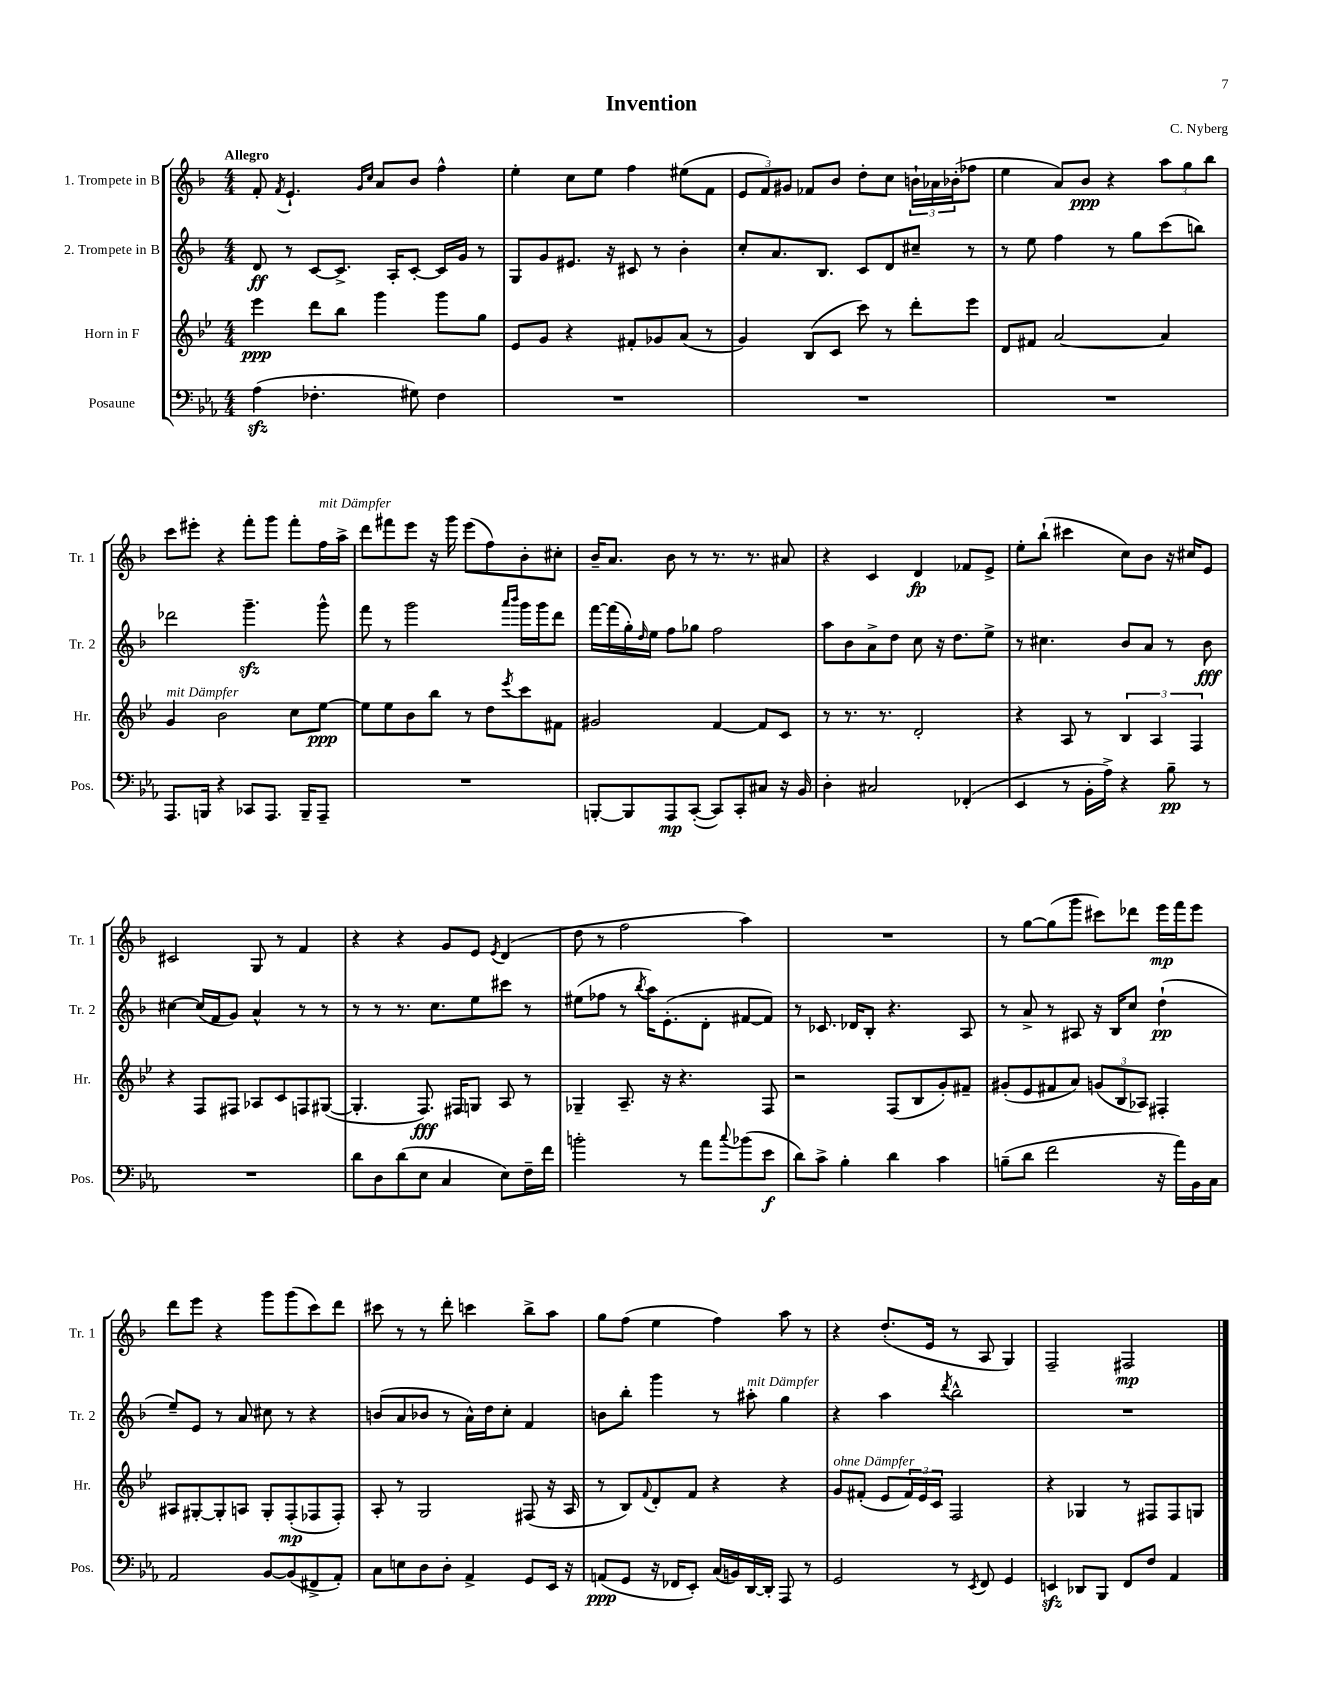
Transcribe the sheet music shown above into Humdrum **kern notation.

**kern	**kern	**kern	**kern
*staff4	*staff3	*staff2	*staff1
*clefF4	*clefG2	*clefG2	*clefG2
*k[b-e-a-]	*k[b-e-]	*k[b-]	*k[b-]
*M4/4	*M4/4	*M4/4	*M4/4
(4A-	4eee-	8d	8f'
.	.	.	8qf
.	.	8r	4.e`
4.F-'	8ddd	[8c	.
.	8bb-	8.c^]	.
.	.	.	16qqg
.	.	.	16qqcc
.	4ggg	.	8a
.	.	16A'	.
8G#)	.	[8c'	8b-
4F-	8ggg	16c]	4ff^^
.	.	16g	.
.	8gg	8r	.
=	=	=	=
1r	8e-	8G	4ee'
.	8g	8g	.
.	4r	8.e#	8cc
.	.	.	8ee
.	.	16r	.
.	8f#'	8c#	4ff
.	8g-	8r	.
.	(8a	4b-'	(8ee#
.	8r	.	8f
=	=	=	=
1r	4g)	8cc'	12e
.	.	.	12f)
.	.	8.a	.
.	.	.	12g#
.	(8B-	.	8f-
.	.	8.B-	.
.	8c	.	8b-
.	8ccc)	8c	8dd'
.	8r	8d	8cc
.	8ddd'	8cc#~	24b`
.	.	.	24a-
.	.	.	(24b-'
.	8eee-	8r	8ff-
=	=	=	=
1r	8d	8r	4ee
.	8f#	8ee	.
.	[2a	4ff	8a)
.	.	.	8b-
.	.	8r	4r
.	.	8gg	.
.	4a]	(8ccc	12aa
.	.	.	12gg
.	.	8bb)	.
.	.	.	12bb-
=	=	=	=
8.AAA-	4g	2ddd-	8ccc
.	.	.	8eee#'
16BBB	.	.	.
4r	2b-	.	4r
8CC-	.	4.ggg~	8fff'
8.AAA-	.	.	8ggg
.	8cc	.	8fff'
16BBB~	.	.	.
8AAA-~	[8ee-	8ggg^^	16ff
.	.	.	16aa^
=	=	=	=
1r	8ee-]	8fff	8ddd
.	8ee-	8r	8fff#
.	8b-	2ggg	8eee
.	8bb-	.	16r
.	.	.	16ggg
.	8r	.	(8eee
.	8dd	.	8ff)
.	.	16qqaaa	.
.	8qeee-	16qqbbb-	.
.	8ccc	16ggg	8b-'
.	.	16ggg	.
.	8f#	8ddd	8cc#'
=	=	=	=
[8BBB'	2g#	[16fff	16b-~
.	.	(16fff]	8.a
8BBB]	.	16gg')	.
.	.	16qqdd	.
.	.	16ee	.
8AAA-	.	8ff	8b-
([8CC'	.	8gg-	8r
8CC])	[4f	2ff	8.r
8CC'	.	.	.
.	.	.	8.r
8C#	8f]	.	.
16r	8c	.	8a#
16BB-	.	.	.
=	=	=	=
4D'	8r	8aa	4r
.	8.r	8b-	.
2C#	.	8a^	4c
.	8.r	.	.
.	.	8dd	.
.	2d'	8cc	4d
.	.	16r	.
.	.	8.dd	.
(4FF-'	.	.	8f-
.	.	8ee^	8e^
=	=	=	=
4EE-	4r	8r	8ee'
.	.	4.cc#	(8bb-`
8r	8A	.	4ccc#
16BB-'	8r	.	.
16A-^)	.	.	.
4r	6B-	8b-	8cc)
.	.	8a	8b-
.	6A	.	.
8B-~	.	8r	16r
.	.	.	16cc#
.	6F	.	.
8r	.	8b-	8e
=	=	=	=
1r	4r	[4cc#	2c#
.	8F	(16cc#]	.
.	.	16f	.
.	8F#	8g)	.
.	8A-	4a^^	8G
.	8c	.	8r
.	8F	8r	4f
.	([8G#	8r	.
=	=	=	=
8d	4.G#']	8r	4r
8D	.	8r	.
(8d	.	8.r	4r
8E-	8.F)	.	.
.	.	8.cc	.
4C	.	.	8g
.	16F#	.	.
.	8G	8ee	8e
.	.	.	8qe
8E-)	8A	8ccc#	(4d
16F~	8r	8r	.
16f	.	.	.
=	=	=	=
2b'	4G-~	(8ee#	8dd
.	.	8ff-	8r
.	8.A~	8r	2ff
.	.	8qbb-	.
.	.	16aa)	.
.	16r	(8.e'	.
8r	4.r	.	.
8a-	.	8d'	.
8qqcc	.	.	.
(8b-	.	[8f#	4aa)
8e-	8F	8f#])	.
=	=	=	=
8d)	2r	8r	1r
8c^	.	8.c-	.
4B-'	.	.	.
.	.	16d-	.
.	.	8B-'	.
4d	(8F	4.r	.
.	8B-	.	.
4c	8g')	.	.
.	8f#~	8A	.
=	=	=	=
(8B~	(8g#'	8r	8r
8d	8e-	8a^	[8gg
2f	8f#	8r	(8gg]
.	8a)	8A#	8ggg
.	(12g	16r	8ccc#)
.	.	16B-	.
.	12B-	.	.
.	.	8cc	8ddd-
.	12A-)	.	.
16r	4F#'	(4dd`	16eee
16a-)	.	.	16fff
16BB-	.	.	8eee
16C	.	.	.
=	=	=	=
2AA-	8A#	8ee~)	8ddd
.	[8G#'	8e	8eee
.	8G#']	8r	4r
.	8A	8a	.
[8BB-	8G#'	8cc#	8ggg
(8BB-]	(8F'	8r	(8ggg
8FF#^	8F-	4r	8ccc)
8AA-')	8F-')	.	8ddd
=	=	=	=
8C	8A'	(8b	8ccc#
8E	8r	8a	8r
8D	2G	8b-	8r
8D'	.	8r	8ddd'
4AA-^	.	16a^^)	4ccc
.	.	16dd	.
.	.	8cc'	.
8GG	(8F#	4f	8bb-^
16EE-	16r	.	8aa
16r	16A	.	.
=	=	=	=
(8AA	8r	8b	8gg
8GG	8B-)	8bb-'	(8ff
.	8qqf	.	.
16r	8d'	4ggg	4ee
16FF-	.	.	.
8EE-')	8f	.	.
(16C	4r	8r	4ff)
16BB)	.	.	.
[16DD	.	8aa#'	.
16DD']	.	.	.
8AAA-	4r	4gg	8aa
8r	.	.	8r
=	=	=	=
2GG	8g	4r	4r
.	(8f#'	.	.
.	8e-	4aa	(8.dd'
.	24f#)	.	.
.	24e-	.	.
.	.	.	16e
.	24c	.	.
.	.	8qddd	.
8r	2F	2bb-^^	8r
8qEE-	.	.	.
8FF	.	.	8A
4GG	.	.	4G)
=	=	=	=
4EE	4r	1r	2F~
8DD-	4G-	.	.
8BBB-	.	.	.
8FF	8r	.	2F#
8F	8F#	.	.
4AA-	8F#	.	.
.	8G	.	.
==	==	==	==
*-	*-	*-	*-
